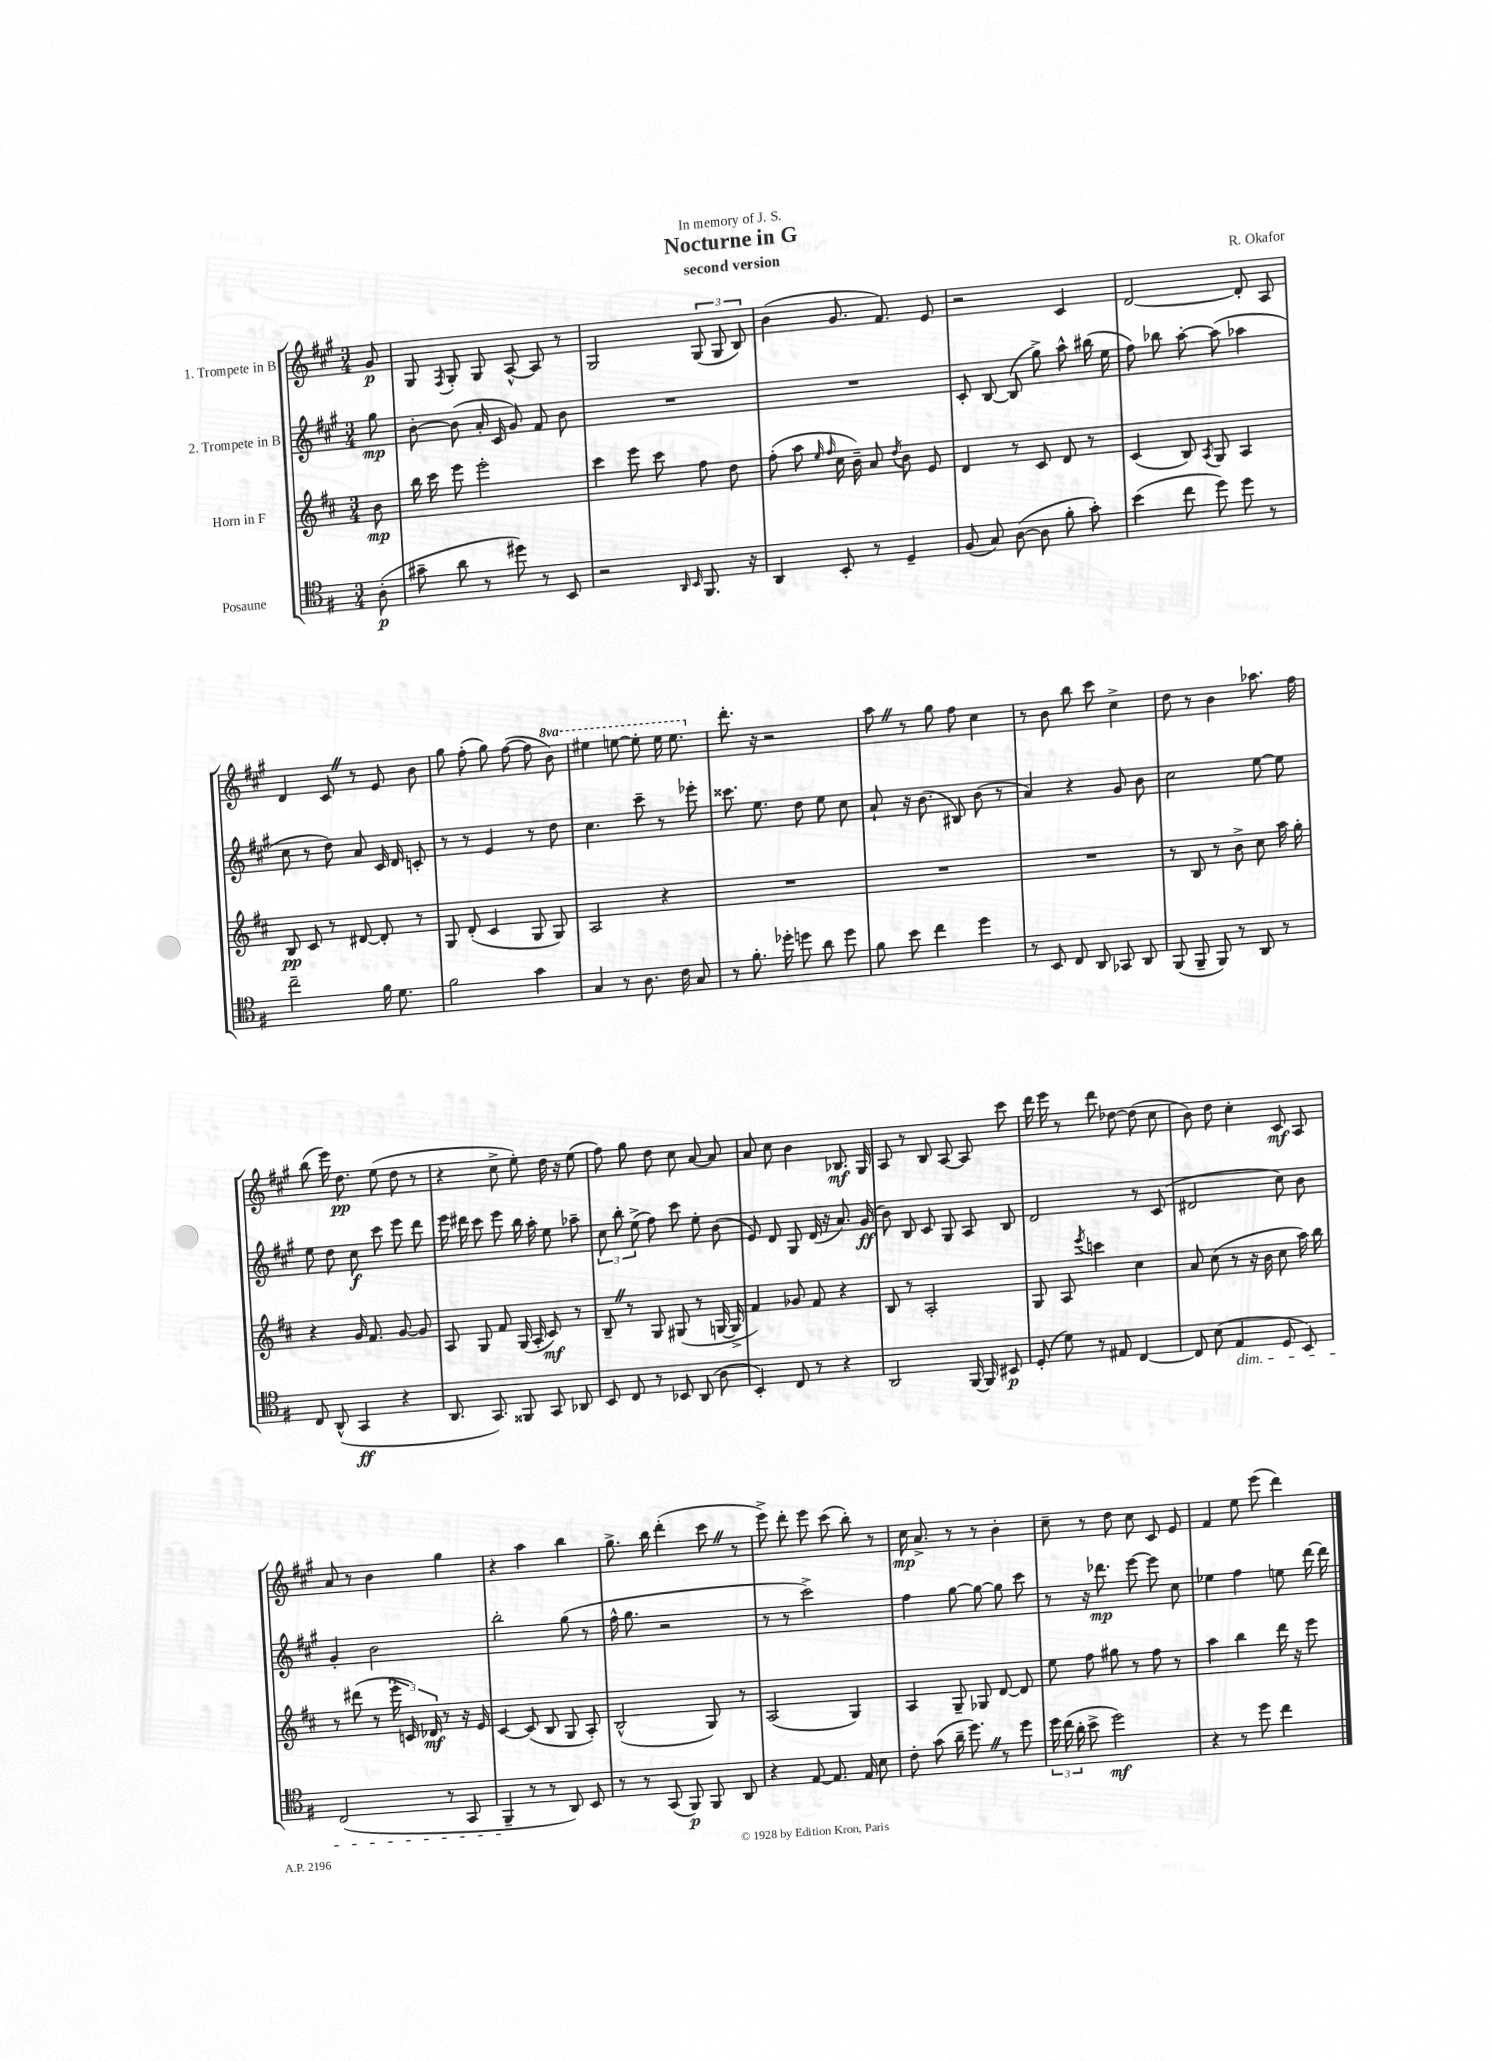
\header { title = "Nocturne in G" composer = "R. Okafor" subtitle = "second version" dedication = "In memory of J. S." }
<<
\new StaffGroup <<
\new Staff = "s0" \with { instrumentName = "1. Trompete in B" } {
    \clef treble \key a \major \numericTimeSignature \time 3/4 \set Staff.ottavationMarkups = #ottavation-simple-ordinals \partial 8
    \autoBeamOff gis'8\p |
    gis8 \acciaccatura { fis8 } gis8-. gis8 a8~-^ a8 r8 |
    gis2 \tuplet 3/2 { gis8( gis8 b8) } |
    b'4( gis'8. fis'8.) e'8 |
    r2 cis'4 |
    d'2~ d'8-. a8 |
    d'4 cis'8 \once \override BreathingSign.text = \markup { \musicglyph "scripts.caesura.straight" } \breathe r8 e'8 b'8 |
    gis''8 fis''8-.( gis''8) fis''8~( fis''8 \ottava #1 b''8) |
    eis'''4 e'''8~ e'''8-. e'''16 e'''8. \ottava #0 |
    d'''8.-. r16 r2 |
    a''8 \once \override BreathingSign.text = \markup { \musicglyph "scripts.caesura.straight" } \breathe r8 gis''8 fis''8 cis''4 |
    r8 b'8 b''8 cis'''8 cis''4-> |
    d''8 r8 b'4 aes''8. fis''16 |
    b''8( e'''16) d''8.\pp e''8( d''8 r8 |
    r4 cis''8-> e''8-.) d''16 r16 e''8( |
    fis''8) gis''8 d''8 cis''8 a'8~ a'8 |
    a'8 cis''8 b'4 bes8.\mf gis16 |
    a8 r8 b8 a8~ a8 cis'''8 |
    d'''16 e'''16 r8 d'''8 des''8~ des''8( cis''8 |
    b'8) d''8 cis''4-. cis'8\mf a8 |
    a'8 r8 b'4 gis''4 |
    r4 a''4 b''4 |
    gis''8.-> b''16 d'''4-.( cis'''8 \once \override BreathingSign.text = \markup { \musicglyph "scripts.caesura.straight" } \breathe r8 |
    e'''8->) d'''8-. e'''8 cis'''8( b''8-.) r8 |
    cis''16\mp a'8.-> r8 r8 b'4-. |
    cis''8-- r8 d''8 cis''8 cis'8 e'8 |
    fis'4 e''8 e'''8( d'''4) \bar "|." |
}
\new Staff = "s1" \with { instrumentName = "2. Trompete in B" } {
    \clef treble \key a \major \numericTimeSignature \time 3/4 \partial 8
    \autoBeamOff gis''8\mp |
    b'8~-. b'8( a'16-. cis'16 gis'8) fis'8 b'8 |
    R2. |
    R2. |
    cis'8-. b8~ b8( gis''8->) a''8-^ bis''16( e''16 |
    fis''8) bes''8 a''8~-. a''8( aes''4 |
    cis''8 r8 d''8) a'8 cis'16 d'16 c'8-. |
    r8 r8 e'4 r8 d''8 |
    cis''4. cis'''8-- r8 ees'''8-. |
    cisis'''8. e''8. d''8 e''8 cis''8 |
    a'8-! r16 b'8.( bis8) b'8( r8 |
    a'4) r4 gis'8 b'8 |
    cis''2 e''8~ e''8 |
    e''8 d''8 cis''8\f cis'''8 e'''8 d'''8 |
    e'''16 dis'''16 cis'''8 e'''8 b''16 a''16-. e''8 aes''8-- |
    \tuplet 3/2 { cis''8 b''8-. e''8->( } fis''8) cis'''8 e''8-. b'8( |
    e'8) d'8 gis8 d'16( r16 a'8.) gis'16\ff( |
    b'8) b8 cis'8 gis8 a8 b8 |
    d'2 r8 cis'8( |
    dis'2 cis''8) b'8 |
    gis'4-. b'2 |
    b''2-. gis''8( r8 |
    fis''16-^ gis''8. r2 |
    r8 r8 cis'''2->) |
    fis''4 gis''8~ gis''8~ gis''8 cis'''8 |
    r8 r16 des'''8.\mp e'''8~ e'''8 cis''8 |
    ees''4 fis''4 e''8 d'''16~ d'''16 \bar "|." |
}
\new Staff = "s2" \with { instrumentName = "Horn in F" } {
    \clef treble \key d \major \numericTimeSignature \time 3/4 \partial 8
    \autoBeamOff b'8\mp |
    b''16 cis'''16 e'''8 e'''2-. |
    cis'''4 e'''8 cis'''8 fis''8 d''8 |
    fis''8-.( a''8 \grace { e''16 fis''16 } cis''16 b'16--) a'8 \acciaccatura { d''8 } b'8 e'8 |
    d'4 r8 cis'8 d'8 r8 |
    cis'4( b8) \acciaccatura { a8 } g8 a4 |
    b8\pp cis'8 r8 dis'8~ dis'8-. r8 |
    g8 d'8-.( cis'4 g8 g8) |
    a2 r4 |
    R2. |
    R2. |
    R2. |
    r8 b8 r8 b'8-> cis''8 a''16 g''16-. |
    r4 g'16 fis'8. g'8~ g'8 |
    a8 g8 fis'8 g16( a16-. cis'8\mf) r8 |
    b8-- \once \override BreathingSign.text = \markup { \musicglyph "scripts.caesura.straight" } \breathe r8 g8 gis8( r8 g16~ g16-> |
    fis'4) ges'8 fis'8 r4 |
    b8 r8 a2-. |
    g8 a8 \acciaccatura { e'''8 } c'''4 cis''4 |
    a'8 cis''8( r8 r16 b'16 cis''8 a''16) b''16 |
    r8 dis'''8( r8 \tuplet 3/2 { e'''16-. c'16) des'16\mf } r8 r16 e'16 |
    cis'4~ cis'8( b8 g8 a8-.) |
    b2-^( g8) r8 |
    a2( g4) |
    a4 g8-- ges8 d'8~ d'8 |
    e''8 fis''8 gis''8 r8 fis''8 r8 |
    a''4 b''4 d'''16 r16 e'''8 \bar "|." |
}
\new Staff = "s3" \with { instrumentName = "Posaune" } {
    \clef tenor \key g \major \numericTimeSignature \time 3/4 \partial 8
    \autoBeamOff a8-.\p( |
    gis'8-- a'8 r8 dis''8) r8 b,8 |
    r2 \grace { a,16 b,16 } fis,8. r16 |
    a,4 b,8-. r8 d4-- |
    fis8( g8) a8~( a8 fis'8-. g'8-.) |
    b'4( c''8 d''8) d''8 r8 |
    c''2-- fis'16 d'8. |
    fis'2 g'4 |
    g4 r8 a8. c'16 g8 |
    r8 fis'8.-. des''16-. d''8 a'8 d''8 |
    fis'8 b'8 c''4 d''4 |
    r8 b,8 c8 a,8 ges,8 a,8 |
    fis,8( fis,8-- fis,8) r8 a,8 r8 |
    c8 a,8-^( g,4\ff r4 |
    a,8. g,8.) fisis,8 g,8 aes,8 |
    b,8 c8 r8 bes,8 a,8( a8 |
    b,4-.) c8 r8 r4 |
    a,2 fis,16~ fis,16 bis,8\p |
    d8-.( d'8) r8 eis8 c4~ |
    c8 b8( e4\dim d8 b,8) |
    c2( r8 g,8 |
    fis,4--\! r8 r8 a,8) b,8 |
    r8 r8 g,8( fis,8\p) fis,8 a,8 |
    r4 e8~ e8. e16 b8 |
    c'8-. g'8( a'16-- d''8.) \once \override BreathingSign.text = \markup { \musicglyph "scripts.caesura.straight" } \breathe r8 d''8 |
    \tuplet 3/2 { d''16 c''16( a'16-. } b'8-> d''2\mf) |
    r4 r8 d''8 c''4 \bar "|." |
}
>>
>>
\layout { \context { \Score \remove "Bar_number_engraver" } }
